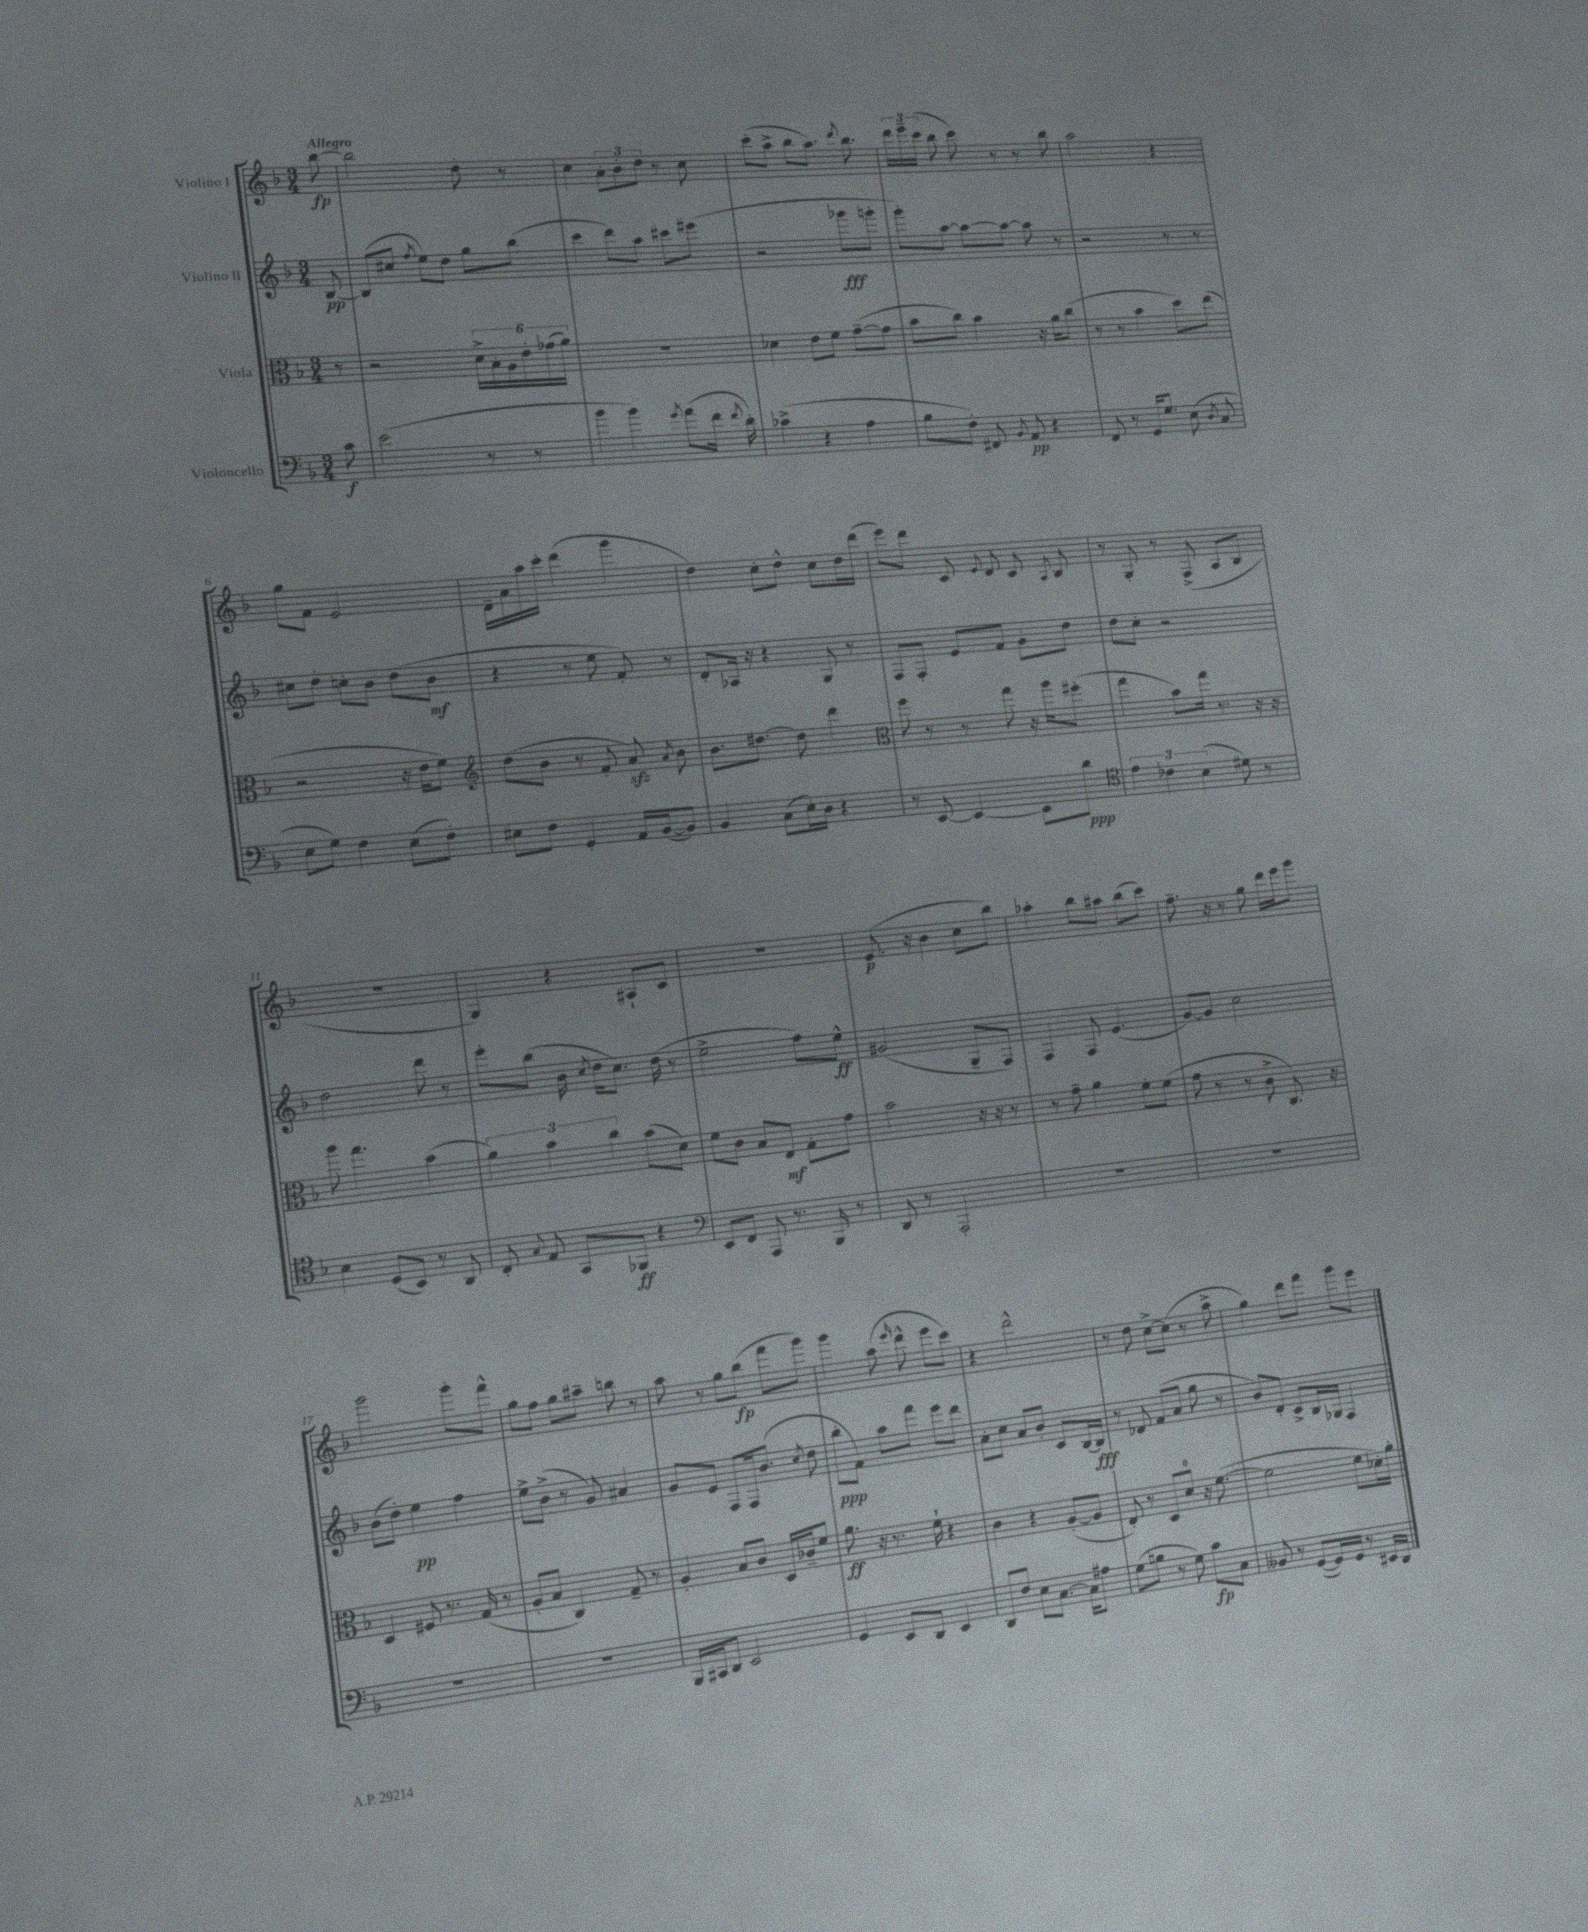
<<
\new StaffGroup <<
\new Staff = "s0" \with { instrumentName = "Violino I" } {
    \clef treble \key f \major \numericTimeSignature \time 3/4 \partial 8 \tempo "Allegro"
    \autoBeamOff bes''8~\fp |
    bes''2 d''8-. r8 |
    c''4 \tuplet 3/2 { a'8[-. bes'8-. d''8] } r8 c''8 |
    c'''8[-.( a''8]-> bes''8[ a''8.]) \acciaccatura { d'''8 } bes''8. |
    \tuplet 3/2 { d'''16[ e'''16-- c'''16]( } bes''8 c'''8) r8 r8 bes''8 |
    a''2 r4 |
    g''8[ f'8] e'2 |
    d'16[-- a'16 a''16 c'''16]-. d'''4( g'''4 |
    d''4) c''8[-. d''8]-^ c''8[ d''16 d'''16]( |
    e'''8[) d'''8] c'8 \appoggiatura { e'8 } d'8 c'8 \acciaccatura { a8 } bes8 |
    r8 g8-. r8 f8->( a8[ bes8] |
    R2. |
    g4) r4 ais8[-! c'8] |
    R2. |
    e'8.\p( r16 bes'4 c''8[ bes''8]) |
    aes''4-. bes''8[ ais''8] bes''8[( c'''8]) |
    f''8.-- r16 r8 g''8 d'''16[ e'''16 g'''8] |
    g'''2 g'''8[-. f'''8]-^ |
    g''8[ f''8] g''8[ ais''8]-- b''8 r8 |
    a''8 r8 g''8[ bes''8]\fp( f'''8[ g'''8]) |
    g'''4 a''8( \grace { e'''16 } d'''8-^ e'''8[ c'''8]) |
    r4 d'''2-^ |
    r8 d''8 c''8[~-> c''8]( r8 a''8-> |
    g''4) d'''8[ f'''8] g'''8[ e'''8] \bar "|." |
}
\new Staff = "s1" \with { instrumentName = "Violino II" } {
    \clef treble \key f \major \numericTimeSignature \time 3/4 \partial 8
    \autoBeamOff bes8~\pp |
    bes8[( cis''8] \acciaccatura { f''8 } e''8[) d''8] g''8[ bes''8]( |
    c'''4 d'''8[) a''8] cis'''8[ eis'''8]( |
    r2 ges'''8[\fff g'''8]-. |
    g'''8[-.) a''8]~ a''8[~ a''8]~ a''8 r8 |
    r2 r8 r8 |
    cis''8[ d''8]-. c''8[-. bes'8] d''8[( bes'8]\mf |
    r4 r8 e''8 f'8-.) r8 |
    d'8[-. aes16] r16 r4 g8 r8 |
    f8[ f8]-. e'8[ f'8] g'8[-. d''8] |
    d''8[ c''8]-. r2 |
    d''2 d'''8 r8 |
    e'''8[-. bes''8]( bes'16 \acciaccatura { c''8 } d''16[ c''8.]) d''16( r8 |
    e''2-> f''8[) e''8]-^\ff |
    gis'2( g8[-- f8]) |
    f4 f8 e'4.( |
    g'8[~) g'8] c''2 |
    bes'8[( d''8]-.) e''4\pp f''4 |
    e''8[-> bes'8]->( r8 g'8) ais'4 |
    g'8[ e'8] f8[ f16 bes'8.]( \acciaccatura { c''8 } d''8 |
    bes''8[-.\ppp f'8]) a''8[ f'''8] e'''8[ d'''8] |
    a'8[-. c''8] a'8[ bes'8]-. c'8[ bes16~ bes16]\fff |
    r8 des'8 f'8[( a'8] g''8 r8 |
    bes'8[) d'8]-. c'8[-> bes16 ges16] f4 \bar "|." |
}
\new Staff = "s2" \with { instrumentName = "Viola" } {
    \clef alto \key f \major \numericTimeSignature \time 3/4 \partial 8
    \autoBeamOff r8 |
    r2 \tuplet 6/4 { d'16[-> bes16-. a16 e'16-. ges'16( a'16]) } |
    R2. |
    des'4 e'8[ f'8] g'8[~--( g'8] |
    bes'8[ c''8]) bes'4 r16 a'16[ c''8]( |
    r8 r8 bes'4 d''8[) e''8]( |
    r2 r16 e'16[ f'8]) |
    \clef treble d''8[( bes'8] r8 f'8-. a'8\sfz) \acciaccatura { a'8 } bes'8 |
    bes'8.[ dis''8.]~ dis''8 d'''4 |
    \clef alto f''8 r8 r8 g''8 r16 a''16[ fis''8]-.( |
    g''4 bes'8[) g''16] r8. r16 r16 |
    a''8 g''4. bes'4( |
    \tuplet 3/2 { a'4) bes'4 c''4 } bes'8[( d'8]) |
    f'8[ c'8] bes8[ e8]\mf g8[-. g'8] |
    bes'2 r16 r16 r8 |
    r8 g'8-- a'4 f'8[-. f'8]( |
    g'8 r8 r8 c'8-> c8.) r16 |
    d4 fis8 r8. g16( r8 |
    a8[-. bes8] c4) g8-- r8 |
    a4-. bes8[ c'8] d16[ ces'16-- f'8] |
    a'8.\ff r16 r8. f'16-! r4 |
    c'4 r4 a8[~-.( a8] |
    e8-.) r8 d8[ d'8]-0 r16 f'8.~( |
    f'2 f'8[ des'16-.) a'16]-. \bar "|." |
}
\new Staff = "s3" \with { instrumentName = "Violoncello" } {
    \clef bass \key f \major \numericTimeSignature \time 3/4 \partial 8
    \autoBeamOff c'8\f |
    e'2( r8 r8 |
    bes'4 bes'4) \acciaccatura { g'8 } a'8[( f'16] \acciaccatura { f'8 } d'16-.) |
    ces'4->( r4 a4 |
    bes8[ f8]-.) fis,8 \acciaccatura { bes,8 } a,8\pp r4 |
    f,8 r8 g,16[ g8.] e8( \acciaccatura { d8 } c8 |
    e8[ g8]) f4 e8[( f8]-.) |
    eis8[ f8] g,4-. a,16[ bes,16~( bes,8]) |
    bes,4 c8[( e16-.) d16] r4 |
    r8 e,8~ e,4~ e,8[ d'8]\ppp |
    \clef tenor \tuplet 3/2 { e'4 ces'4 bes4( } dis'8) r8 |
    bes4 d8[( bes,8]) r8 a,8 |
    c8-. \appoggiatura { g8 } e8 g,8[ fes,8]\ff r4 |
    \clef bass e,8[ f,8] a,,8 r8. bes,,16 r8 |
    d,8 r8 a,,2-. |
    R2. |
    R2. |
    R2. |
    R2. |
    bes,,16[ cis,16 d,8] e,2 |
    g,4 e,8[ d,8] e,4 |
    d,8[ f8] e8[ c8.]~ c16[ ais8] |
    g8[( b8] r8 g8) c'8[\fp c8] |
    beses,8 r8 g,8[~( g,16) g,16] r8 eis,16[ d,16] \bar "|." |
}
>>
>>
